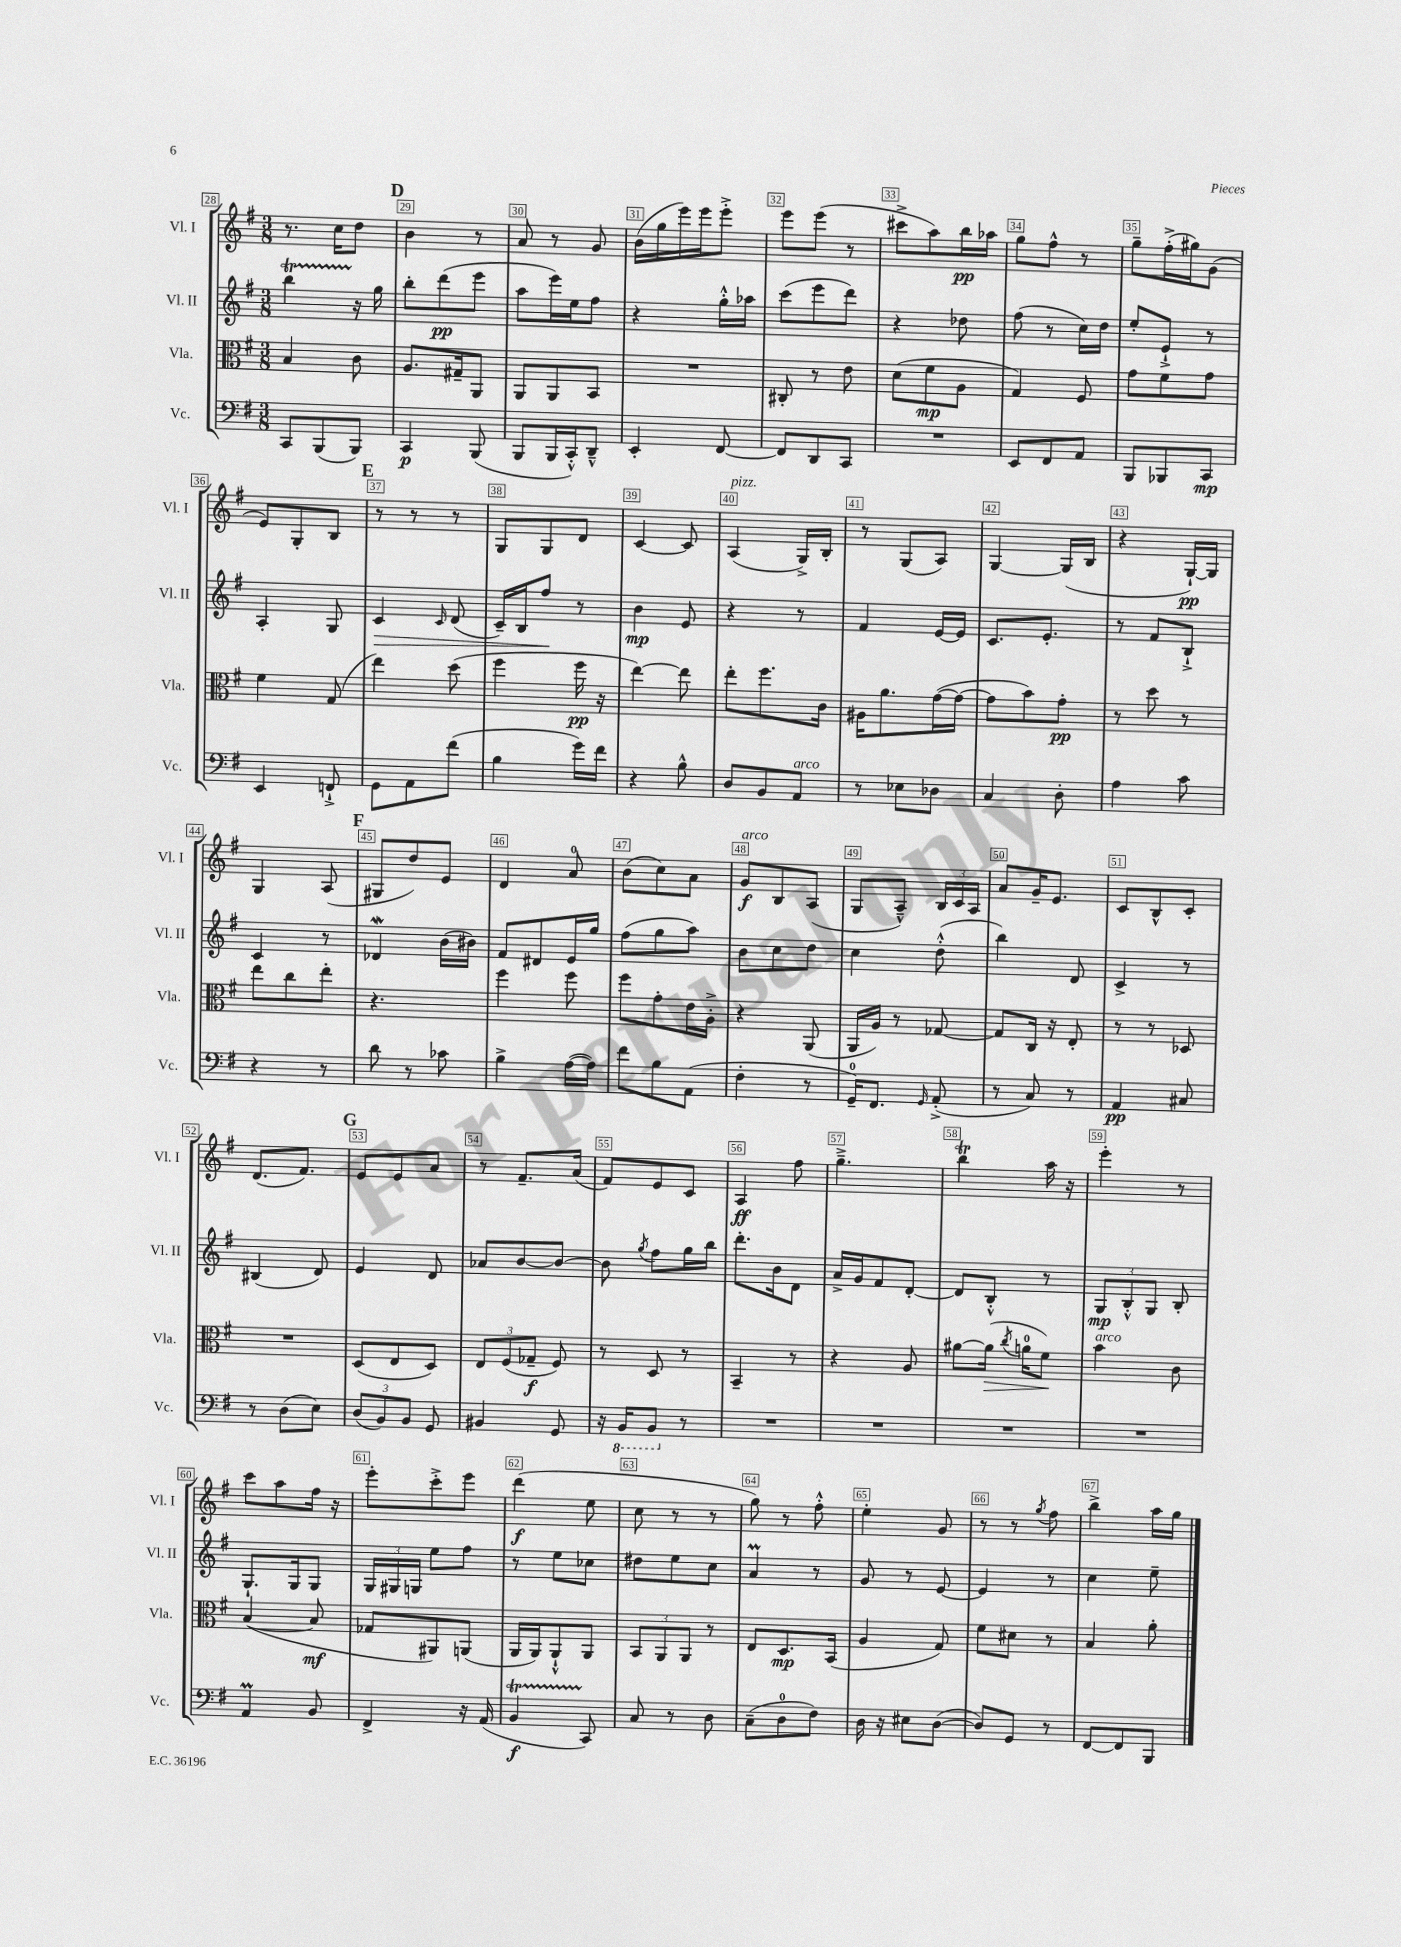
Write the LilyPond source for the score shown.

<<
\new StaffGroup <<
\new Staff = "s0" \with { instrumentName = "Vl. I" shortInstrumentName = "Vl. I" } {
    \clef treble \key g \major \numericTimeSignature \time 3/8
    \autoBeamOff r8. c''16[ d''8] |
    \mark \markup { \bold "D" } b'4 r8 |
    a'8 r8 g'8 |
    b'16[( g''16 e'''16) e'''16 e'''8]-.-> |
    e'''8[ e'''8]( r8 |
    cis'''8[-> a''8) b''16\pp aes''16] |
    g''8[ fis''8]-^ r8 |
    g''8[-- fis''16-.->( gis''16) g'8]( |
    e'8[) g8-. b8] |
    \mark \markup { \bold "E" } r8 r8 r8 |
    g8[ g8 d'8] |
    c'4~ c'8 |
    a4^\markup { \italic "pizz." }( g16[->) b16]-. |
    r8 g8[( a8]) |
    g4~ g16[( b16] |
    r4 g16[~-!\pp) g16] |
    g4 a8( |
    \mark \markup { \bold "F" } gis8[ d''8) e'8] |
    d'4 a'8-0 |
    b'8[( c''8) a'8] |
    g'8[\f^\markup { \italic "arco" } b8 a8]( |
    g8[ a8]---^) \tuplet 3/2 { b16[ c'16 a16] } |
    a'8[ g'16-- e'8.] |
    c'8[ b8-^ c'8]-. |
    d'8.[( fis'8.]) |
    \mark \markup { \bold "G" } e'8[ e'8 a'8] |
    r8 fis'8.[-- a'16]( |
    fis'8[) e'8 c'8] |
    a4\ff fis''8 |
    g''4.---> |
    b''4\trill a''16 r16 |
    e'''4-. r8 |
    c'''8[ a''8 fis''16] r16 |
    e'''8[-. c'''8-.-> e'''8] |
    d'''4\f( e''8 |
    c''8 r8 r8 |
    g''8) r8 fis''8-.-^ |
    e''4-. g'8 |
    r8 r8 \acciaccatura { g''8 } fis''8 |
    b''4-> a''16[ g''16] \bar "|." |
}
\new Staff = "s1" \with { instrumentName = "Vl. II" shortInstrumentName = "Vl. II" } {
    \clef treble \key g \major \numericTimeSignature \time 3/8
    \autoBeamOff b''4\startTrillSpan r16\stopTrillSpan g''16 |
    \mark \markup { \bold "D" } b''8[-. d'''8\pp( e'''8] |
    a''8[ e'''16) e''16 fis''8] |
    r4 g''16[-.-^ aes''16] |
    c'''8[( e'''8 d'''8]) |
    r4 des''8 |
    fis''8( r8 c''16[) d''16] |
    e''8[-. e'8]-!-> r8 |
    a4-. g8 |
    \mark \markup { \bold "E" } c'4\> \grace { c'16 } d'8( |
    c'16[--) b16 fis''8]\! r8 |
    b'4\mp e'8 |
    r4 r8 |
    fis'4 e'16[~ e'16] |
    c'8.[ e'8.]-. |
    r8 fis'8[ b8]-!-> |
    c'4 r8 |
    \mark \markup { \bold "F" } des'4\mordent b'16[( bis'16]) |
    fis'8[ dis'8 e'16 g''16] |
    fis''8[( g''8 a''8]) |
    b'8[ c''8 d''8] |
    c''4 d''8-.-^( |
    b''4) d'8 |
    c'4-> r8 |
    bis4( d'8) |
    \mark \markup { \bold "G" } e'4 d'8 |
    aes'8[ b'8~ b'8]~ |
    b'8 \acciaccatura { g''8 } fis''8[ g''16 b''16] |
    d'''8.[-. b'16 d'8] |
    a'16[-> g'16 fis'8 d'8]~-. |
    d'8[ b8]-.-^ r8 |
    \tuplet 3/2 { g8[\mp b8-.-^ g8] } b8-. |
    g8.[-! g16 g8] |
    \tuplet 3/2 { g16[ gis16 g16] } e''8[ fis''8] |
    r8 e''8[ ces''8] |
    dis''8[ e''8 c''8] |
    a'4\prall r8 |
    g'8 r8 e'8~ |
    e'4 r8 |
    c''4 e''8-- \bar "|." |
}
\new Staff = "s2" \with { instrumentName = "Vla." shortInstrumentName = "Vla." } {
    \clef alto \key g \major \numericTimeSignature \time 3/8
    \autoBeamOff b4 c'8 |
    \mark \markup { \bold "D" } a8.[ gis16-- a,8] |
    a,8[ a,8 b,8] |
    R4. |
    cis8-. r8 e'8 |
    d'8[( fis'8\mp a8] |
    g4) fis8 |
    g'8[ fis'8 g'8] |
    fis'4 g8( |
    \mark \markup { \bold "E" } e''4) d''8( |
    fis''4 fis''16\pp r16 |
    e''4~) e''8 |
    e''8[-. fis''8. c'16] |
    ais16[ a'8. g'16~( g'16]~ |
    g'8[ b'8) g'8]-.\pp |
    r8 d''8 r8 |
    e''8[ c''8 e''8]-. |
    \mark \markup { \bold "F" } r4. |
    fis''4 fis''8 |
    fis''8[ g'8-. e'16 a16]-.-> |
    r4 a,8( |
    a,16[ a16]) r8 ges8~ |
    ges8[ c16] r16 e8-. |
    r8 r8 des8 |
    R4. |
    \mark \markup { \bold "G" } d8[( e8 d8]) |
    \tuplet 3/2 { e8[ fis8( ges8]--\f } fis8) |
    r8 d8 r8 |
    b,4-- r8 |
    r4 a8 |
    ais'8[~ ais'16]\>( \acciaccatura { c''8 } a'16[-0 fis'8]\!) |
    b'4^\markup { \italic "arco" } c'8 |
    b4~( b8\mf |
    ges8[ ais,8) a,8]( |
    a,16[ a,16) a,8-!-^ a,8] |
    \tuplet 3/2 { b,8[ a,8 a,8] } r8 |
    e8[ d8.\mp b,16]( |
    a4 g8) |
    fis'8[ dis'8] r8 |
    b4 a'8-. \bar "|." |
}
\new Staff = "s3" \with { instrumentName = "Vc." shortInstrumentName = "Vc." } {
    \clef bass \key g \major \numericTimeSignature \time 3/8
    \autoBeamOff c,8[ b,,8( b,,8]) |
    \mark \markup { \bold "D" } c,4\p b,,8( |
    b,,8[ b,,16 c,16-.-^) d,8]---^ |
    e,4-. fis,8~ |
    fis,8[ d,8 c,8] |
    R4. |
    e,8[ fis,8 a,8] |
    b,,8[ bes,,8 c,8]\mp |
    e,4 f,8-!-> |
    \mark \markup { \bold "E" } g,8[ a,8 fis'8]( |
    b4 g'16[) fis'16] |
    r4 b8-^ |
    d8[ b,8 a,8]^\markup { \italic "arco" } |
    r8 ees8[ des8] |
    c4 d8-. |
    a4 c'8 |
    r4 r8 |
    \mark \markup { \bold "F" } d'8 r8 ces'8 |
    b4-> a16[~( a16]) |
    fis'8[ b8 a,8]( |
    fis4-. r8 |
    g,16[-0--) fis,8.] \grace { g,16 } a,8-.->( |
    r8 c8) r8 |
    a,4\pp cis8 |
    r8 d8[( e8]) |
    \mark \markup { \bold "G" } \tuplet 3/2 { d8[( b,8) b,8] } g,8 |
    bis,4 g,8 |
    r16 \ottava #-1 b,,16[ b,,8] \ottava #0 r8 |
    R4. |
    R4. |
    R4. |
    R4. |
    a,4\prall b,8 |
    fis,4-> r16 a,16( |
    b,4\startTrillSpan\f c,8\stopTrillSpan) |
    c8 r8 d8 |
    c8[--( d8-0 fis8]) |
    d16 r16 eis8[ d8]~( |
    d8[) g,8] r8 |
    fis,8[~ fis,8 b,,8] \bar "|." |
}
>>
>>
\layout { \context { \Score currentBarNumber = #28 \override BarNumber.break-visibility = ##(#f #t #t) barNumberVisibility = #all-bar-numbers-visible \override BarNumber.stencil = #(make-stencil-boxer 0.1 0.3 ly:text-interface::print) } }
